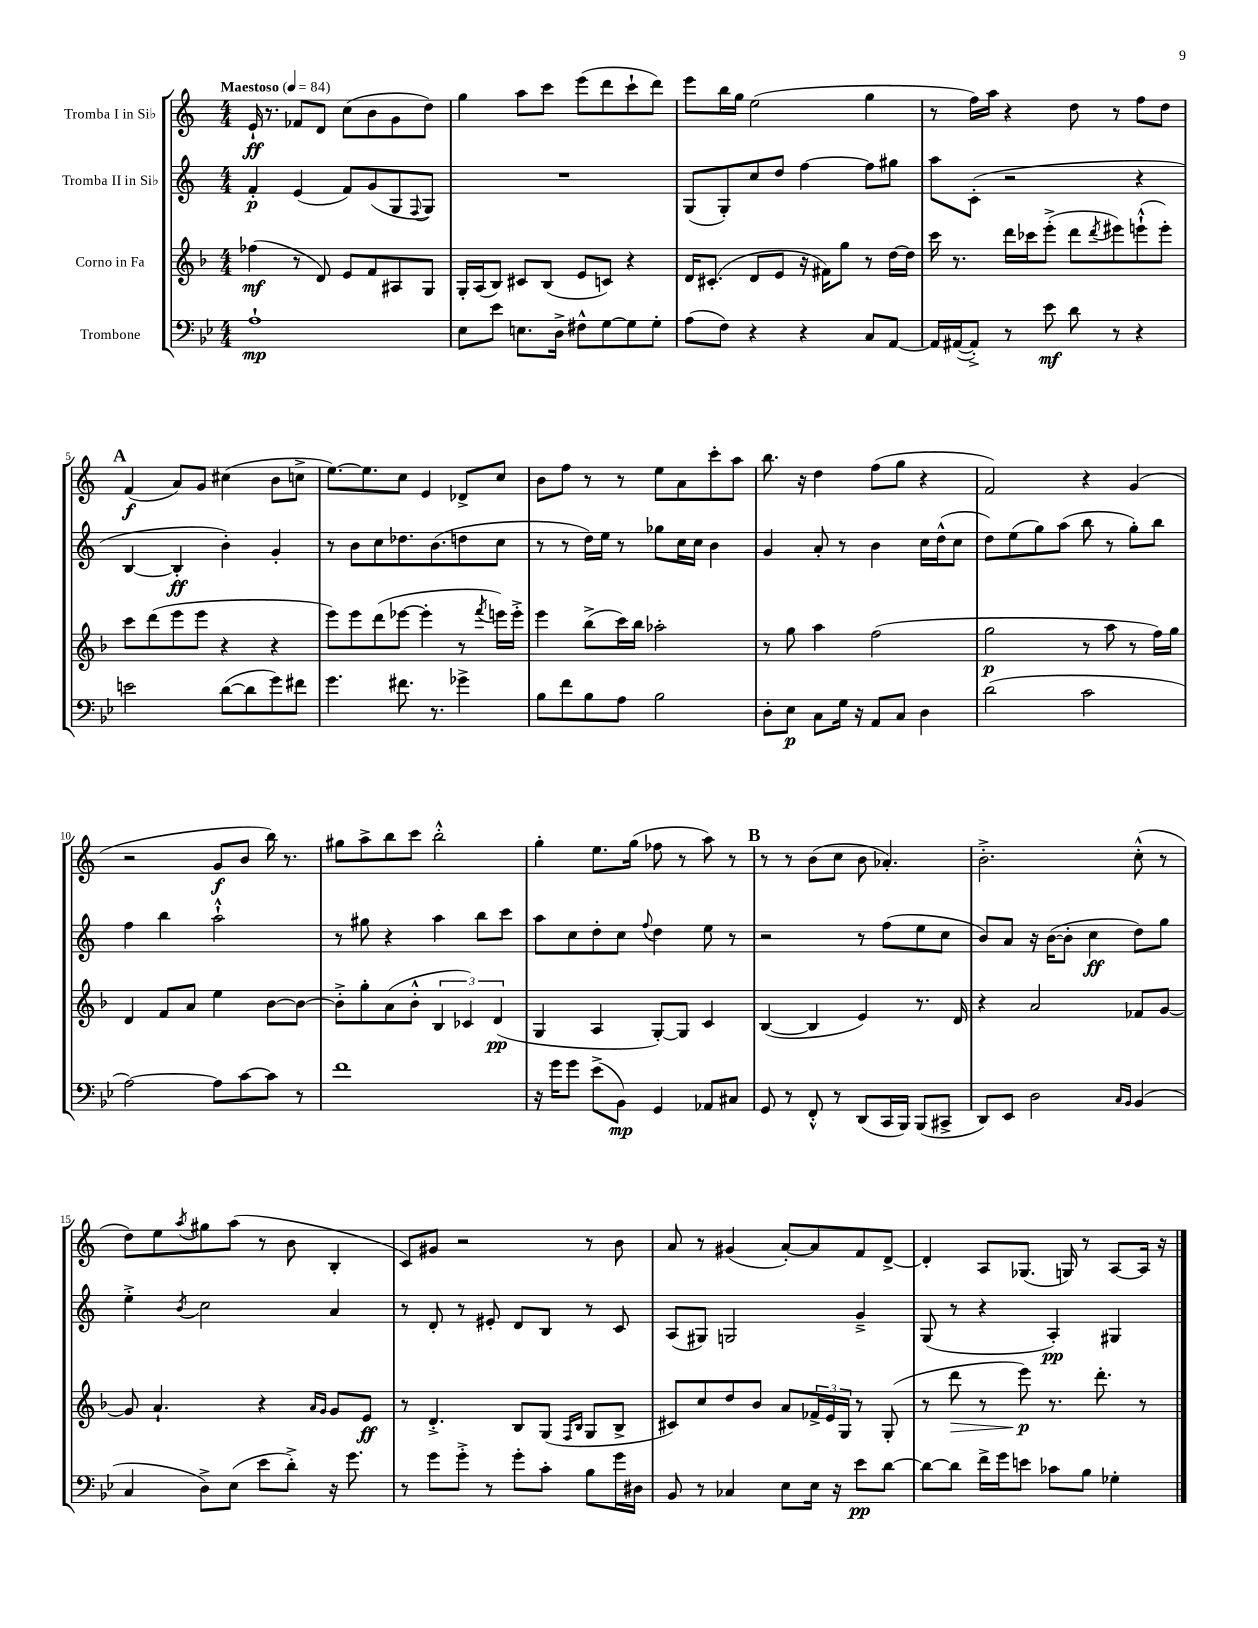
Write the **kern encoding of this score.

**kern	**kern	**kern	**kern
*staff4	*staff3	*staff2	*staff1
*clefF4	*clefG2	*clefG2	*clefG2
*k[b-e-]	*k[b-]	*k[]	*k[]
*M4/4	*M4/4	*M4/4	*M4/4
*MM84	*MM84	*MM84	*MM84
1A`	(4ff-\	4f'/	16e`/
.	.	.	8.r
.	8r	(4e/	8f-/L
.	8d/)	.	8d/J
.	8e/L	8f/L)	(8cc\L
.	8f/	(8g/	8b\
.	8A#/	8G/	8g\
.	.	8qqF/	.
.	8G/J	8G/J)	8dd\J)
=	=	=	=
8E-\L	16G'/LL	1r	4gg\
.	(16A/J	.	.
8e-\J	8B-/J)	.	.
8.E\L	8c#/L	.	8aa\L
.	(8B-/J	.	8ccc\J
16D^\Jk	.	.	.
8F#^^\L	8e/L	.	(8eee\L
[8G\	8c/J)	.	8ddd\
8G\]	4r	.	8ccc`\
8G'\J	.	.	8ddd\J)
=	=	=	=
(8A\L	16d/LK	(8G/L	8eee\L
.	(8.c#'/J	.	.
8F\J)	.	8G'/)	16bb\L
.	.	.	16gg\JJ
4r	8d/L	8cc/	(2ee\
.	8e/J	8dd/J	.
4r	16r	[4ff\	.
.	16f#\LK)	.	.
.	8gg\J	.	.
8C/L	8r	8ff\]L	4gg\
[8AA/J	[16dd\LL	8gg#\J	.
.	16dd\]JJ	.	.
=	=	=	=
16AA/]LL	16ccc\	8aa\L	8r
([16AA#/J	8.r	.	.
8AA#'^/]J)	.	(8c'\J	16ff\LL)
.	.	.	16aa\JJ
8r	16ddd\LL	2r	4r
.	16ccc-\J	.	.
8e-\	(8eee'^\J	.	.
8d\	8ddd\L	.	8dd\
.	8qddd/	.	.
8r	8eee#\)	.	8r
4r	(8eee`^^\	4r	8ff\L
.	8eee'\J)	.	8dd\J
=	=	=	=
2e\	8ccc\L	[4B/	(4f/
.	(8ddd\	.	.
.	8eee\	4B'/]	8a/L)
.	8eee\J	.	8g/J
([8d\L	4r	4b'\)	(4cc#\
8d\]	.	.	.
8g\)	4r	4g'/	8b\L
8f#\J	.	.	8cc^\J
=	=	=	=
4.g\	8eee\L)	8r	[8.ee\L)
.	8eee\	8b\L	.
.	.	.	8.ee\]
.	(8ddd\	8cc\	.
8.f#\	[8eee-\J	8.dd-\	8cc\J
.	4eee-'\]	.	4e/
8.r	.	(8.b\	.
4g-^\	8r	8dd\	8d-^/L
.	8qfff/	.	.
.	16eee\LL)	8cc\J	8cc/J
.	16eee'^\JJ	.	.
=	=	=	=
8B-\L	4eee\	8r	8b\L
8f\	.	8r	8ff\J
8B-\	(8bb-^\L	16dd\LL)	8r
.	.	16ee\JJ	.
8A\J	16ccc\L)	8r	8r
.	16bb-\JJ	.	.
2B-\	2aa-'\	8gg-\L	8ee\L
.	.	16cc\L	8a\
.	.	16cc\JJ	.
.	.	4b\	8ccc'\
.	.	.	8aa\J
=	=	=	=
8D'\L	8r	4g/	8.bb\
8E-\J	8gg\	.	.
.	.	.	16r
8C\L	4aa\	8a'/	4dd\
16G\Jk	.	8r	.
16r	.	.	.
8AA/L	(2ff\	4b\	(8ff\L
8C/J	.	.	8gg\J
4D\	.	16cc\LL	4r
.	.	(16dd^^\J	.
.	.	8cc\J	.
=	=	=	=
(2d\	2gg\	8dd\L)	2f/)
.	.	(8ee\	.
.	.	8gg\)	.
.	.	(8aa\J	.
2c\	8r	8bb\	4r
.	8aa\	8r	.
.	8r	8gg'\L)	(4g/
.	16ff\LL)	8bb\J	.
.	16gg\JJ	.	.
=	=	=	=
[2A\)	4d/	4ff\	2r
.	8f/L	4bb\	.
.	8a/J	.	.
8A\]L	4ee\	2aa`^^\	8g/L
[8c\	.	.	8b/J
8c\]J	[8b-\L	.	16bb\)
.	.	.	8.r
8r	8b-\_J	.	.
=	=	=	=
1f	8b-'^\]L	8r	8gg#\L
.	8gg'\	8gg#\	8aa^\
.	(8a\	4r	8bb\
.	8b-'^^\J	.	8ccc\J
.	6B-/	4aa\	2bb'^^\
.	6c-/)	.	.
.	.	8bb\L	.
.	(6d/	.	.
.	.	8ccc\J	.
=	=	=	=
16r	4G/	8aa\L	4gg'\
16g\LK	.	.	.
8g\J	.	8cc\	.
(8e-^\L	4A/	8dd'\	8.ee\L
8BB-\J)	.	8cc\J	.
.	.	.	(16gg\Jk
.	.	8qqff/	.
4GG/	[8G'/L)	4dd\	8ff-\
.	8G/]J	.	8r
8AA-/L	4c/	8ee\	8aa\)
8C#/J	.	8r	8r
=	=	=	=
8GG/	([4B-/	2r	8r
8r	.	.	8r
8FF'^^/	4B-/]	.	(8b\L
8r	.	.	8cc\J
(8DD/L	4e/)	8r	8b\
16CC/L	.	(8ff\L	4.a-'/)
16BBB-/JJ)	.	.	.
(8BBB-/L	8.r	8ee\	.
8CC#^/J	.	8cc\J	.
.	16d/	.	.
=	=	=	=
8DD/L)	4r	8b/L)	2.b'^\
8EE-/J	.	8a/J	.
2D\	2a/	16r	.
.	.	([16b\LK	.
.	.	8b'\]J	.
.	.	4cc\	.
16qqC/LL	.	.	.
16qqBB-/JJ	.	.	.
(4BB-/	8f-/L	8dd\L)	(8cc'^^\
.	[8g/J	8gg\J	8r
=	=	=	=
4C/	8g/]	4ee'^\	8dd\L)
.	4.a`/	.	8ee\
.	.	8qb/	8qaa/
8D^\L)	.	2cc\	8gg#\
(8E-\J	.	.	(8aa\J
8e-\L	4r	.	8r
8d'^\J)	.	.	8b\
.	16qqa/LL	.	.
.	16qqg/JJ	.	.
16r	8g/L	4a/	4B'/
8.g\	.	.	.
.	8e/J	.	.
=	=	=	=
8r	8r	8r	8c/L)
8g\L	4.d'^/	8d'/	8g#/J
8g'^\J	.	8r	2r
8r	.	8e#'/	.
8g'\L	8B-/L	8d/L	.
8c'\J	(8G/J	8B/J	.
.	16qqF/LL	.	.
.	16qqB-/JJ	.	.
8B-\L	8G/L	8r	8r
16g\L	8B-^/J	8c/	8b\
16D#\JJ	.	.	.
=	=	=	=
8BB-/	8c#/L)	(8A/L	8a/
8r	8cc/	8G#/J)	8r
4C-/	8dd/	2G/	(4g#/
.	8b-/J	.	.
8E-\L	8a/L	.	[8a'/L)
16E-\Jk	24f-^/L	.	8a/]
.	24e/	.	.
16r	.	.	.
.	24G/JJ	.	.
8e-\L	8r	4g~^/	8f/
[8d\J	(8G'/	.	[8d^/J
=	=	=	=
8d\_L	8r	(8G/	4d'/]
8d\]J	8ddd\	8r	.
16f^\LL	8r	4r	8A/L
16g\J	.	.	.
8e\J	8eee\)	.	(8.G-/J
8c-\L	8.r	4A'/)	.
.	.	.	16G/)
8B-\J	.	.	8r
.	8.ddd'\	.	.
4G-'\	.	4G#/	[8A/L
.	8r	.	16A/]Jk
.	.	.	16r
==	==	==	==
*-	*-	*-	*-
